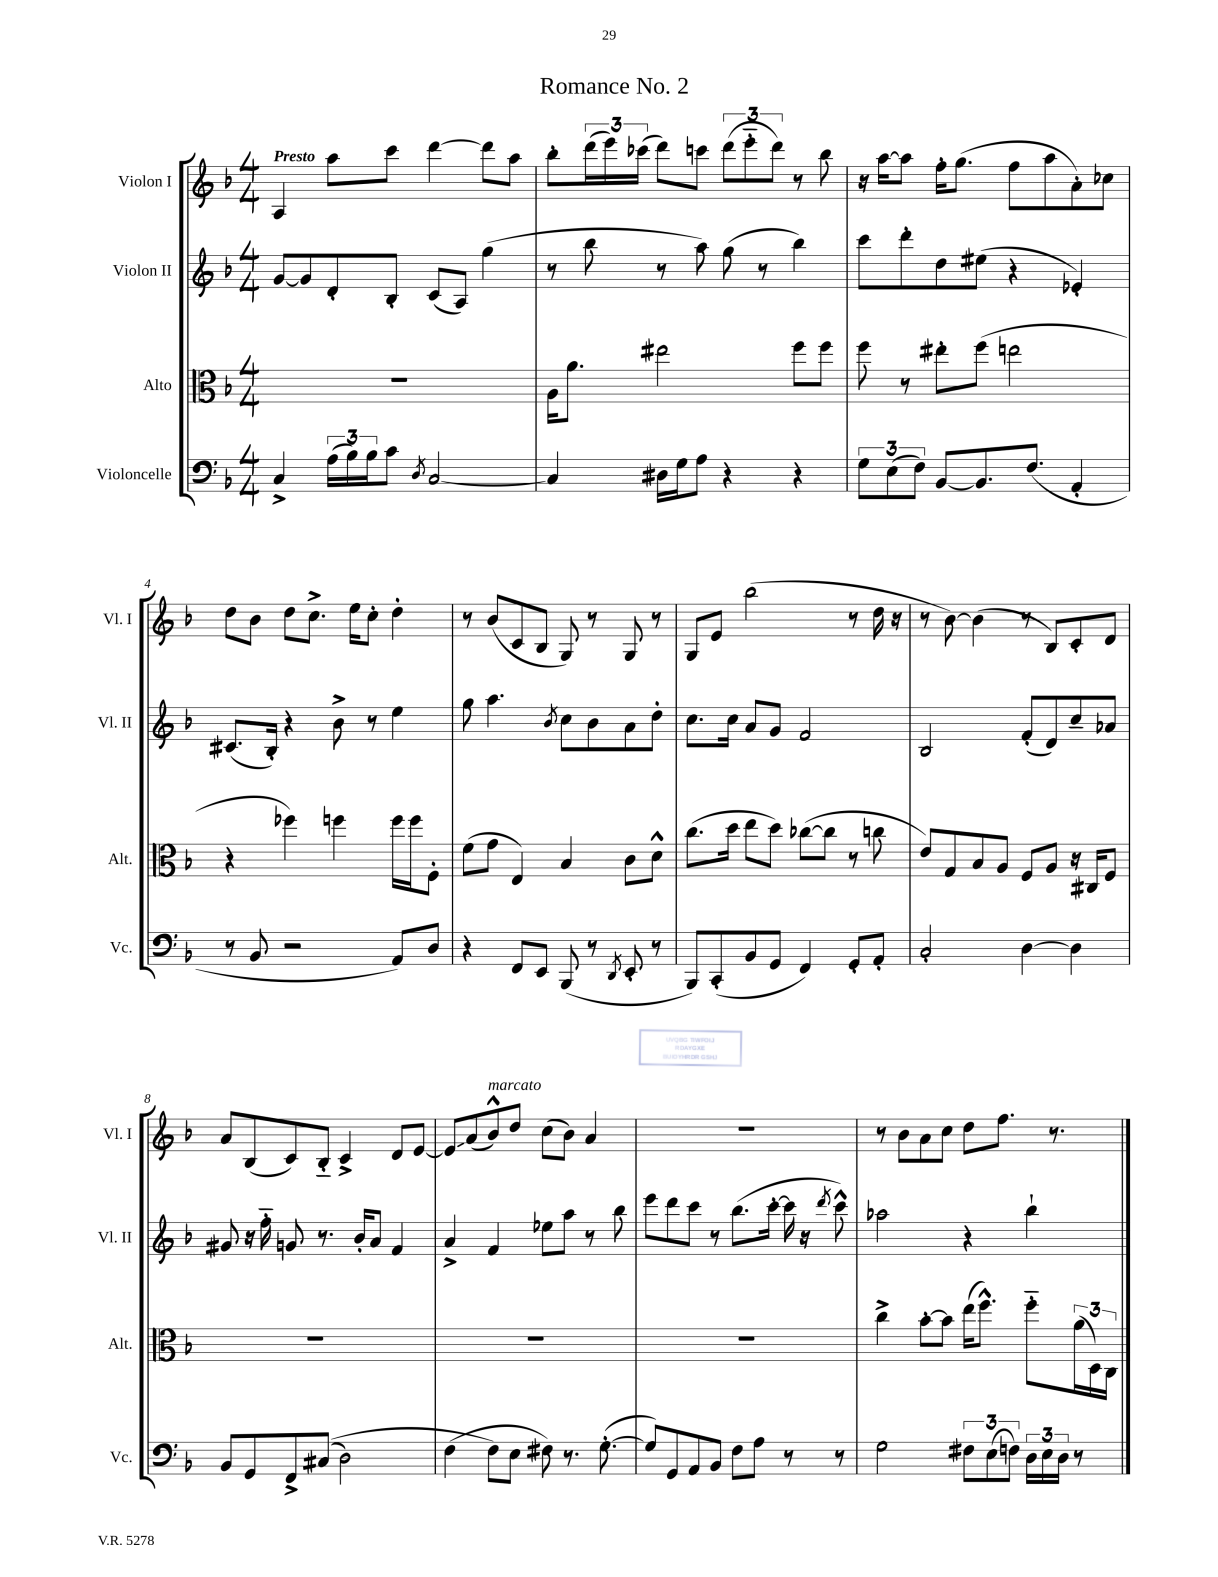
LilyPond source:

\header { title = "Romance No. 2" }
<<
\new StaffGroup <<
\new Staff = "s0" \with { instrumentName = "Violon I" shortInstrumentName = "Vl. I" } {
    \clef treble \key f \major \numericTimeSignature \time 4/4 \tempo "Presto"
    a4 a''8 c'''8 d'''4~ d'''8 a''8 |
    bes''8-. \tuplet 3/2 { d'''16( e'''16) ces'''16( } d'''8) c'''8 \tuplet 3/2 { d'''8( e'''8-_ d'''8) } r8 bes''8 |
    r16 a''16~ a''8 f''16-. g''8.( f''8 a''8 a'8-.) ces''8 |
    d''8 bes'8 d''8 c''8.-> e''16 c''8-. d''4-. |
    r8 bes'8( c'8 bes8 g8) r8 g8 r8 |
    g8 e'8 bes''2( r8 d''16 r16 |
    r8 bes'8~) bes'4( r8 bes8) c'8-. d'8 |
    a'8 bes8( c'8) bes8-_ c'4-> d'8 e'8~ |
    e'8\glissando a'8( bes'8-^^\markup { \italic "marcato" }) d''8 c''8( bes'8) a'4 |
    R1 |
    r8 bes'8 a'8 c''8 d''8 f''8. r8. \bar "|." |
}
\new Staff = "s1" \with { instrumentName = "Violon II" shortInstrumentName = "Vl. II" } {
    \clef treble \key f \major \numericTimeSignature \time 4/4
    g'8~ g'8 d'8-. bes8-. c'8( a8) g''4( |
    r8 bes''8 r8 a''8) g''8( r8 bes''4) |
    c'''8 d'''8-. d''8 eis''8( r4 ees'4-.) |
    cis'8.( bes16-.) r4 bes'8-> r8 e''4 |
    g''8 a''4. \acciaccatura { bes'8 } c''8 bes'8 a'8 d''8-. |
    c''8. c''16 a'8 g'8 f'2 |
    bes2 f'8-.( d'8) c''8-- aes'8 |
    gis'8 r16 f''16-_ g'8 r8. bes'16-. a'8 f'4 |
    a'4-> f'4 ees''8 a''8 r8 bes''8 |
    e'''8 d'''8 c'''8 r8 bes''8.( c'''16~-. c'''16 r16 \acciaccatura { d'''8 } c'''8-^) |
    aes''2 r4 bes''4-! \bar "|." |
}
\new Staff = "s2" \with { instrumentName = "Alto" shortInstrumentName = "Alt." } {
    \clef alto \key f \major \numericTimeSignature \time 4/4
    R1 |
    a16 a'8. eis''2 f''8 f''8 |
    f''8 r8 eis''8-. f''8( e''2 |
    r4 fes''4) f''4 f''16 f''16 f8-. |
    f'8( g'8 e4) bes4 c'8 d'8-^ |
    c''8.( d''16 e''8 d''8) ces''8~( ces''8 r8 c''8 |
    e'8) g8 bes8 a8 f8 a8 r16 cis16 f8 |
    R1 |
    R1 |
    R1 |
    c''4-> bes'8~-. bes'8 e''16( f''8.-^) f''8-_ \tuplet 3/2 { a'16( d16) c16 } \bar "|." |
}
\new Staff = "s3" \with { instrumentName = "Violoncelle" shortInstrumentName = "Vc." } {
    \clef bass \key f \major \numericTimeSignature \time 4/4
    c4-> \tuplet 3/2 { a16( bes16) bes16 } c'8 \acciaccatura { d8 } c2~ |
    c4 dis16 g16 a8 r4 r4 |
    \tuplet 3/2 { g8 e8( f8) } bes,8~ bes,8. f8.( a,4-. |
    r8 bes,8 r2 a,8) d8 |
    r4 f,8 e,8 bes,,8( r8 \acciaccatura { d,8 } e,8-. r8 |
    bes,,8) c,8-.( bes,8 g,8 f,4) g,8-. a,8-. |
    c2-. d4~ d4 |
    bes,8 g,8 f,8-> cis8(\( d2) |
    f4( f8\) e8 fis8) r8. g8.~-.( |
    g8) g,8 a,8 bes,8 f8 a8 r8 r8 |
    g2 \tuplet 3/2 { fis8 e8( f8) } \tuplet 3/2 { d16 e16 d16 } r8 \bar "|." |
}
>>
>>
